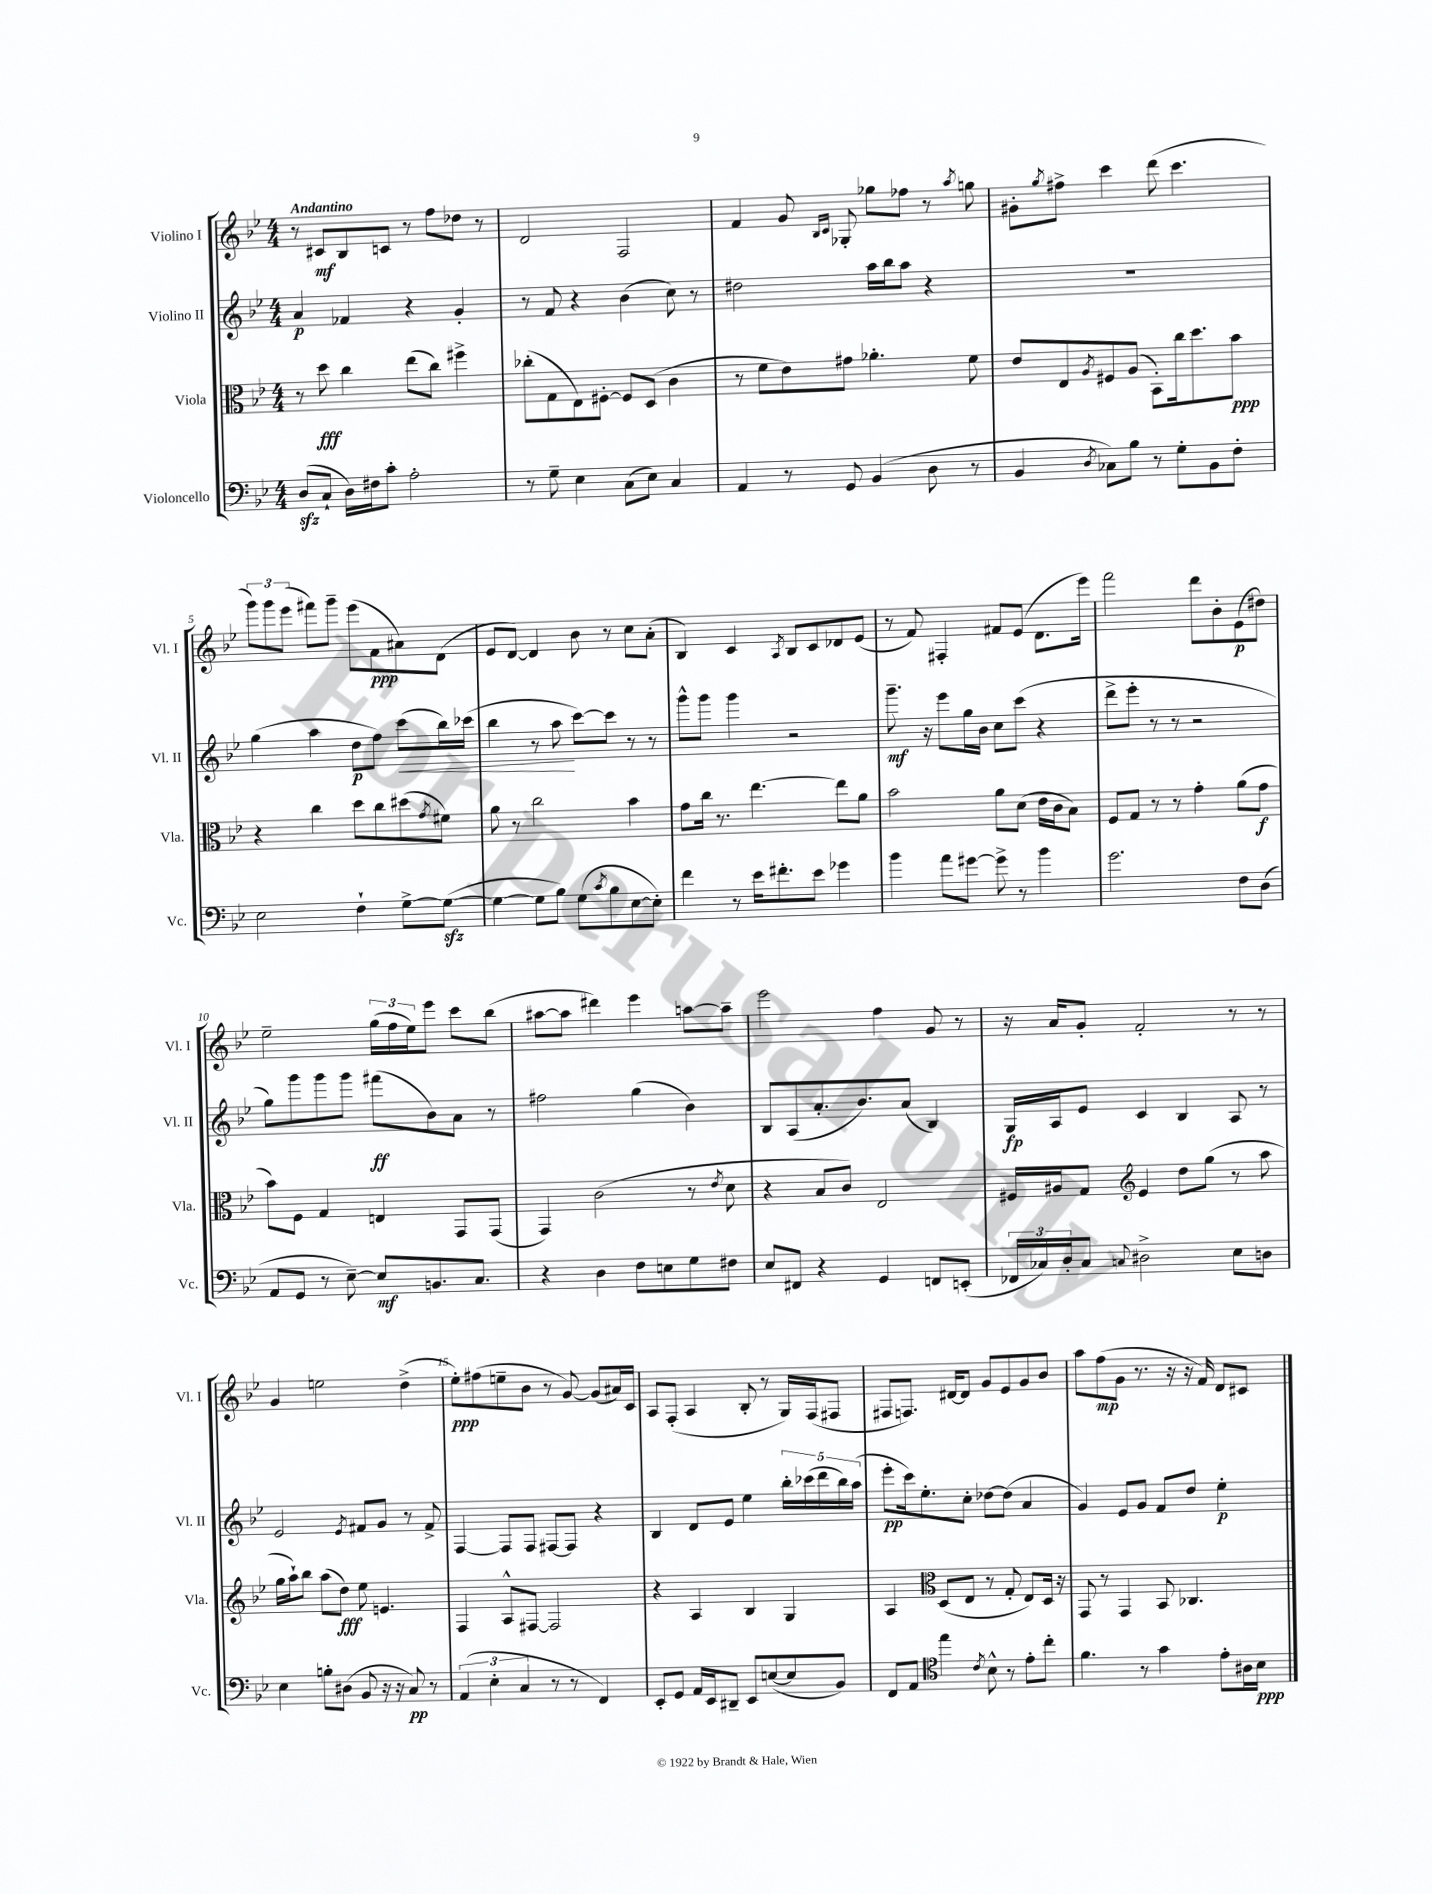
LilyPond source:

<<
\new StaffGroup <<
\new Staff = "s0" \with { instrumentName = "Violino I" shortInstrumentName = "Vl. I" } {
    \clef treble \key bes \major \numericTimeSignature \time 4/4 \tempo "Andantino"
    r8 cis'8\mf bes8 c'8 r8 f''8 des''8 r8 |
    d'2 f2 |
    f'4 g'8 \grace { bes16 c'16 } ges8-. ges''8 fes''8 r8 \acciaccatura { a''8 } g''8 |
    gis'8-. \acciaccatura { g''8 } fis''8-> c'''4 d'''8( c'''4. |
    \tuplet 3/2 { g'''8) g'''8 ees'''8( } fis'''8) g'''8-- ees'''8( f'8\ppp ais'8) d'8( |
    ees'8 d'8~) d'4 bes'8 r8 c''8 a'8-.( |
    bes4) c'4 \acciaccatura { a8 } bes8 c'8 des'8 ees'8( |
    r8 f'8) fis4-. fis'8 ees'8( d'8. ees'''16) |
    f'''2 d'''8 bes'8-. ees'8\p( dis''8) |
    ees''2-- \tuplet 3/2 { g''16( f''16 ees''16) } ees'''8 c'''8 bes''8( |
    ais''8~ ais''8 dis'''4) ees'''4 a''8~ a''8-- |
    ees'''2 f''4 g'8 r8 |
    r16 a'16 g'8-. f'2-. r8 r8 |
    g'4 e''2 d''4->( |
    ees''8-.\ppp) fis''8( e''8-- bes'8 r8 g'8~) g'8( ais'16) c'16 |
    a8 f8-.( a4 bes8-. r8 g16) f16( fis8 |
    fis8 f8.) dis'16~ dis'8 g'8 ees'8 g'8 bes'8 |
    a''8 f''8\mp( g'8 r8. r16 r16 f'16) d'8 cis'8 \bar "|." |
}
\new Staff = "s1" \with { instrumentName = "Violino II" shortInstrumentName = "Vl. II" } {
    \clef treble \key bes \major \numericTimeSignature \time 4/4
    a'4\p fes'4 r4 g'4-. |
    r8 f'8 r4 bes'4( c''8) r8 |
    dis''2 a''16 bes''16 a''8 r4 |
    R1 |
    g''4( a''4 d''8\p f''8) c'''8\<( bes''16) ces'''16( |
    bes''4 r8 a''8\! c'''8~) c'''8 r8 r8 |
    g'''8-^ g'''8 g'''4 r2 |
    g'''8.--\mf r16 ees'''8 g''16 bes'16 c''8 c'''8( r4 |
    d'''8-> ees'''8-. r8 r8 r2 |
    g''8) g'''8 g'''8 g'''8 fis'''8\ff( bes'8) a'8 r8 |
    fis''2 g''4( bes'4) |
    bes8 a8( a'8.-. bes'8.) a'8( bes4) |
    g16\fp a16 ees'8 c'4 bes4 a8 r8 |
    ees'2 \acciaccatura { ees'8 } fis'8 g'8 r8 fis'8-> |
    f4~ f8 f8 fis8~ fis8 r4 |
    bes4 d'8 ees'8 ees''4 \tuplet 5/4 { bes''16-. ces'''16( d'''16 bes''16) a''16( } |
    ees'''8-.\pp c'''16) ees''8.-. c''8-. des''8~ des''8( a'4 |
    g'4) ees'8 g'8 f'8 d''8 ees''4-.\p \bar "|." |
}
\new Staff = "s2" \with { instrumentName = "Viola" shortInstrumentName = "Vla." } {
    \clef alto \key bes \major \numericTimeSignature \time 4/4
    r8 d''8\fff c''4 ees''8( c''8) fis''4-> |
    ces''8-.( g8 ees8) fis8~-. fis8 d8( c'4 |
    r8 f'8 ees'8) gis'8 aes'4.-. f'8 |
    ees'8 ees8 \acciaccatura { a8 } fis8 a8( bes,8-.) c''16 d''8. bes'8\ppp |
    r4 c''4 d''8 c''8 dis''8( \acciaccatura { g'8 } fis'8) |
    a'8 r8 c''2 bes'4 |
    g'8 c''16 r8. ees''4.~ ees''8 a'8 |
    bes'2 a'8 d'8( ees'16 c'16 bes8) |
    f8 g8 r8 r8 g'4-. a'8( g'8\f |
    bes'8) f8 g4 e4 g,8 g,8( |
    g,4) c'2( r8 \acciaccatura { ees'8 } d'8 |
    r4 bes8 c'8) ees2 |
    fis16 ais16 g8 \clef treble ees'4 d''8 g''8( r8 a''8 |
    g''16 a''16-!) bes''8 a''8( d''8\fff) ees''8 e'4. |
    f4 a8-^ fis8~ fis2 |
    r4 a4 bes4 g4 |
    a4 \clef alto d8( ees8 r8 g8-. ees8) d16 r16 |
    g,8 r8 g,4 bes,8 ces4. \bar "|." |
}
\new Staff = "s3" \with { instrumentName = "Violoncello" shortInstrumentName = "Vc." } {
    \clef bass \key bes \major \numericTimeSignature \time 4/4
    d8\sfz( c8-! d16) fis16 c'8-. a2-. |
    r8 g8-- ees4 c8( ees8) c4 |
    a,4 r8 g,8 bes,4( d8 r8 |
    bes,4 \acciaccatura { d8 } ces8) bes8 r8 g8-. bes,8 f8-. |
    ees2 f4-! g8~-> g8~\sfz( |
    g4~ g8 bes8) g8( \acciaccatura { c'8 } bes8 ees8~ ees8-.) |
    f'4 r8 ees'16 fis'8.-. ees'8 ges'4 |
    bes'4 a'8 gis'8~ gis'8-> r8 bes'4 |
    g'2. f8 d8( |
    a,8 g,8 r8 ees8~--) ees8\mf b,8. c8. |
    r4 d4 f8 e8 g8 fis8 |
    ees8 fis,8 r4 g,4 f,8 e,8-.( |
    \tuplet 3/2 { fes,16 ces16) d16-. } ces8 \appoggiatura { c8 } dis2-> ees8 d8 |
    ees4 b8-. dis8( bes,8 r16 r16 c8\pp) r8 |
    \tuplet 3/2 { a,4( ees4-. c4 } r8 r8 f,4) |
    ees,8-. g,8 a,16 ees,16 dis,8-- ees,8 e8~( e8 bes,8) |
    f,8 a,8 \clef tenor ees''4 \acciaccatura { c'8 } bes8-^ r8 ees'8-. c''8-. |
    f'4. r8 g'4 ees'8-. ais16 bes16\ppp \bar "|." |
}
>>
>>
\layout { \context { \Score \override BarNumber.break-visibility = ##(#f #t #t) barNumberVisibility = #(every-nth-bar-number-visible 5) } }
